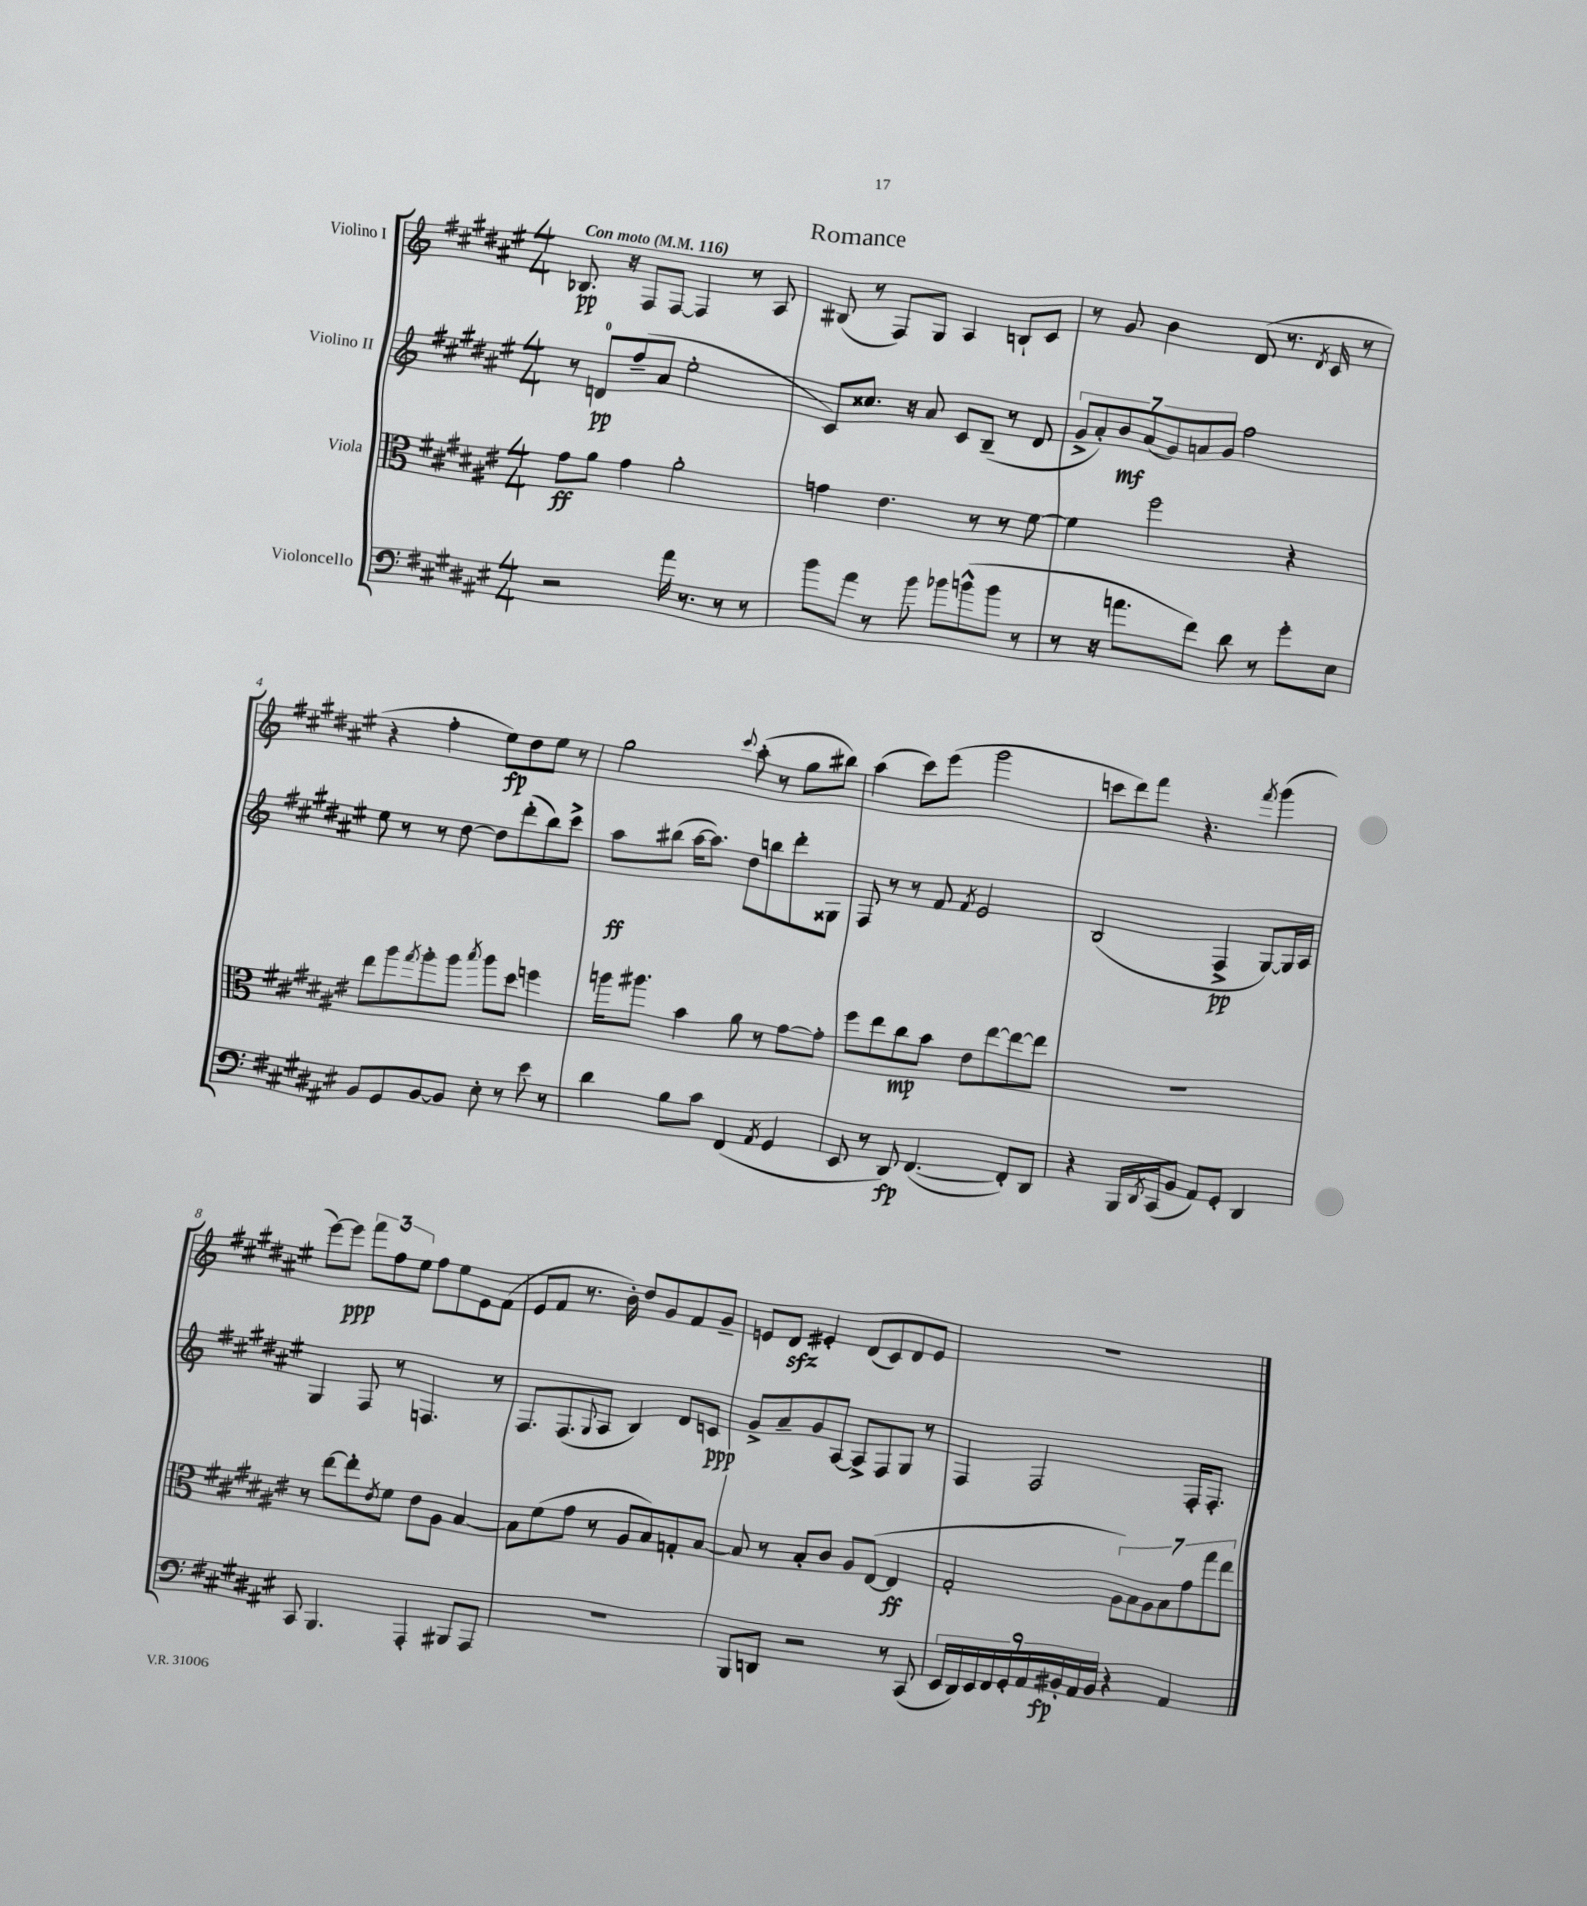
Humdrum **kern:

**kern	**kern	**kern	**kern
*staff4	*staff3	*staff2	*staff1
*clefF4	*clefC3	*clefG2	*clefG2
*k[f#c#g#d#a#e#]	*k[f#c#g#d#a#e#]	*k[f#c#g#d#a#e#]	*k[f#c#g#d#a#e#]
*M4/4	*M4/4	*M4/4	*M4/4
*MM116	*MM116	*MM116	*MM116
2r	8g#	8r	8.B-
.	8a#	8d	.
.	.	.	16r
.	4g#	(8ff#~	8F#
.	.	8a#	[8F#
16a#	2a#'	2ee#'	4F#]
8.r	.	.	.
8r	.	.	8r
8r	.	.	8A#
=	=	=	=
8b	4g	8c#)	(8B#
8a#	.	8.cc##	8r
8r	4.e#	.	8F#)
.	.	16r	.
8b	.	8a#	8G#
8b-	.	8c#	4A#
(8b^^	8r	(8B~	.
8b	8r	8r	8B`
8r	[8f#	8d#	8c#
=	=	=	=
8r	4f#]	14g#^	8r
.	.	14a#')	.
16r	.	.	8g#
.	.	14b	.
8.a	.	.	.
.	.	(14a#	.
.	2ff#	.	4b
.	.	14g#)	.
.	.	14a	.
8f#)	.	.	.
.	.	14g#	.
8d#	.	2ff#	(8d#
8r	.	.	8.r
8g#'	4r	.	.
.	.	.	8qd#
.	.	.	16c#
8E#	.	.	8r
=	=	=	=
8BB	8ee#	8ee#	4r
8GG#	8aa#	8r	.
.	8qgg#	.	.
[8BB	8aa#'	8r	4ff#'
8BB]	8aa#	[8dd#	.
.	8qbb	.	.
8E#'	8aa#	8dd#]	8ee#)
8r	8dd#	(8ddd#'	8dd#
8e#	4ff	8bb)	8ee#
8r	.	8ccc#^	8r
=	=	=	=
4d#	16aa	8aa#	2gg#
.	8.aa#	.	.
.	.	(8bb#	.
8B	4b	[16aa#	.
.	.	8.aa#])	.
8c#	.	.	.
.	.	.	8qqccc#
(4FF#	8a#	8dd#	(8aa#'
.	8r	8bb	8r
8qAA#	.	.	.
4GG#	[8g#	8ddd#'	8gg#
.	8g#']	8G##	8bb#)
=	=	=	=
8EE#	8ff#	8F#	(4aa#
8r	8ee#	8r	.
8DD#)	8cc#	8r	8ccc#)
([4.FF#	8b	8f#	(8eee#
.	.	8qf#	.
.	8e#	2e#	2ggg#
.	[8ee#	.	.
8FF#'])	8ee#_	.	.
8DD#	8ee#]	.	.
=	=	=	=
4r	1r	(2B	8ccc
.	.	.	8ddd#)
16BBB	.	.	8fff#
8qDD#	.	.	.
(16CC#	.	.	.
8BB	.	.	4.r
8AA#)	.	4F#^	.
8GG#'	.	.	.
.	.	.	8qfff#
4DD#	.	[8G#)	(4ggg#
.	.	16G#]	.
.	.	16A#	.
=	=	=	=
8CC#	8r	4G#	[8eee#)
4.BBB	[8ee#	.	8eee#]
.	8ee#']	8F#	12fff#
.	.	.	12ff#
.	8qe#	.	.
.	8f#	8r	.
.	.	.	12ee#
4AAA#'	8e#	4.F	8ff#
.	8A#	.	8ee#
8BBB#	[4B	.	8e#
8AAA#	.	8r	(8f#
=	=	=	=
1r	8B]	8.F#	8e#
.	(8f#	.	8f#
.	.	(8.F#	.
.	8g#	.	8.r
.	.	8qqG#	.
.	8r	8A#	.
.	.	.	16b')
.	8A#	4B)	8dd#
.	8B)	.	8g#
.	8G'	8d#	8f#
.	[8B	8c	8g#~
=	=	=	=
8BBB	8B]	8g#^	8e
8DD	8r	8a#~	8d#
2r	8B'	8g#	4e#'
.	8c#	[8A#	.
.	8A#	8A#^]	(8d#
.	([8E#	8F#	8c#)
8r	4E#]	8G#	8d#
(8CC#	.	8r	8e#
=	=	=	=
18EE#	2G#'	4F#	1r
18DD#)	.	.	.
18EE#	.	.	.
18FF#	.	.	.
18GG#'	.	.	.
.	.	2F#	.
18AA#	.	.	.
18BB#'	.	.	.
18AA#	.	.	.
18BB#	.	.	.
4r	14A#)	.	.
.	14B	.	.
.	14A#	.	.
.	14B	.	.
4AA#	.	16F#'	.
.	14g#	.	.
.	.	8.F#'	.
.	14gg#	.	.
.	14ee#	.	.
==	==	==	==
*-	*-	*-	*-
